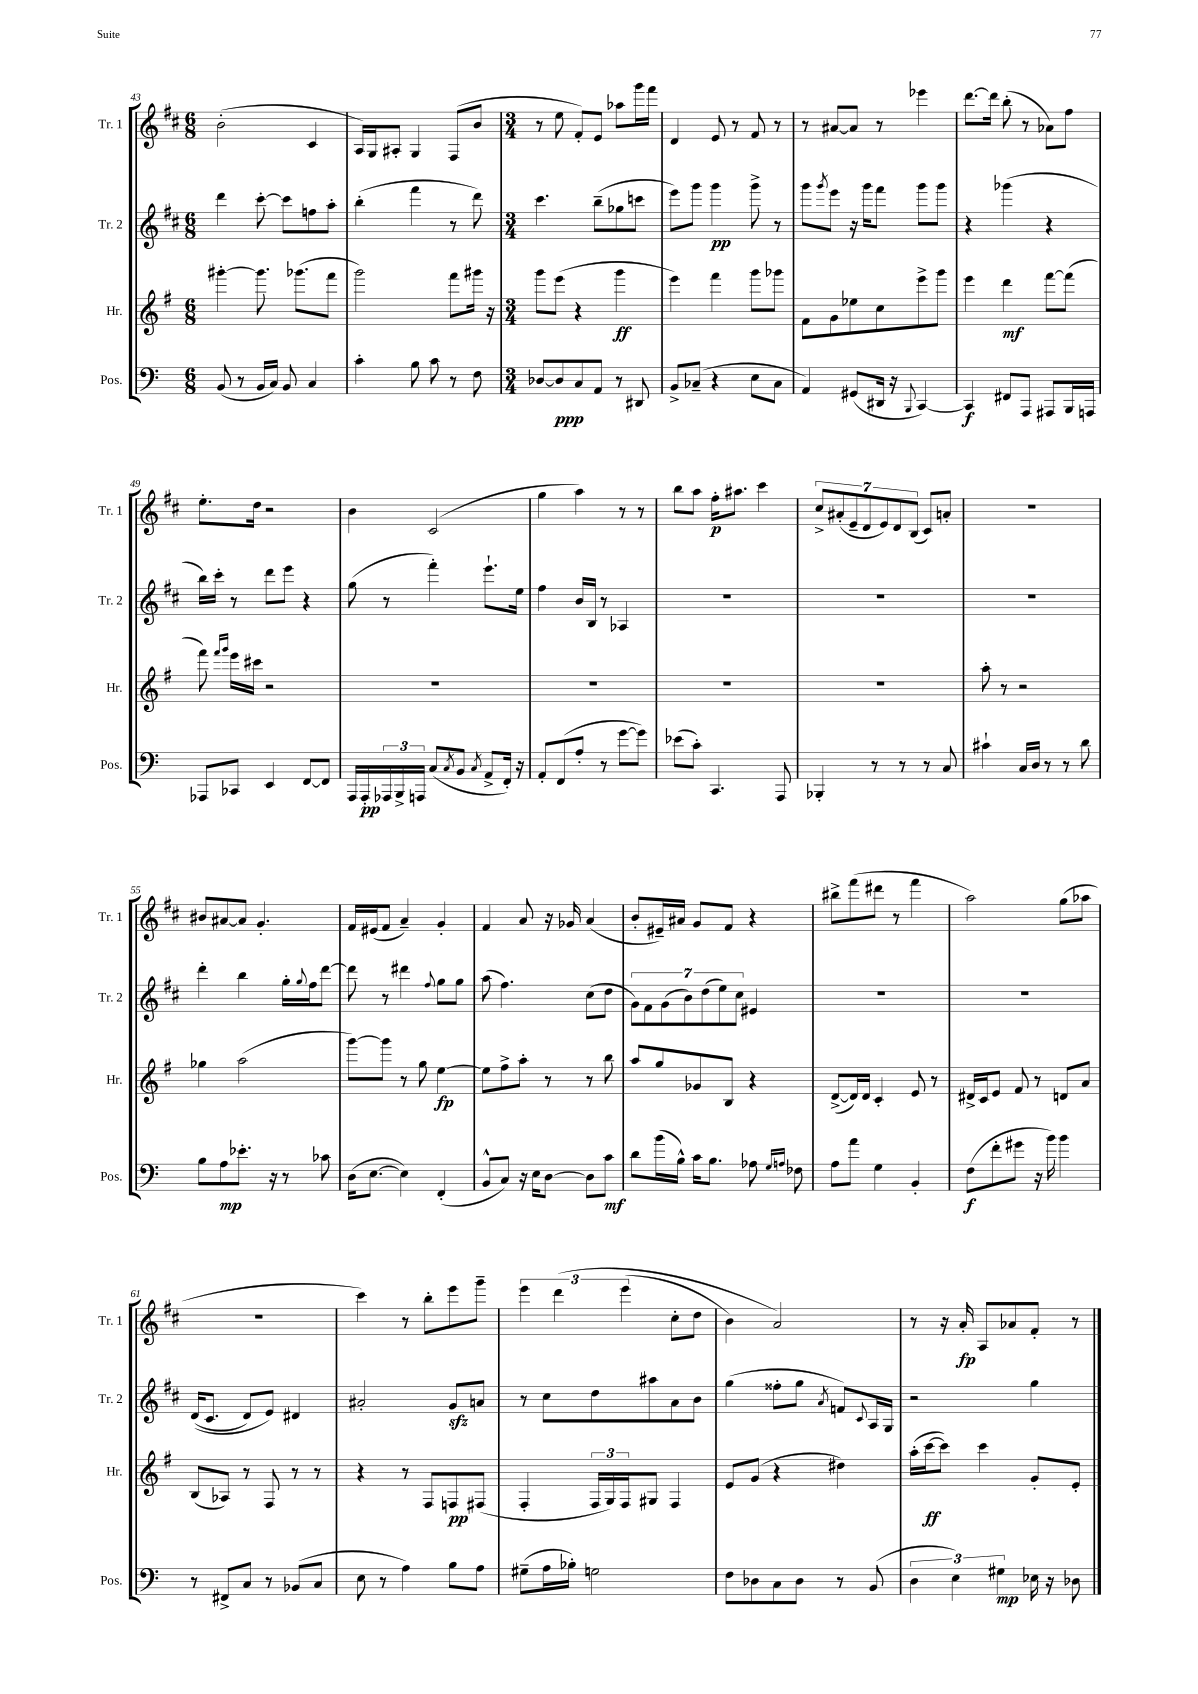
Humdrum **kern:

**kern	**kern	**kern	**kern
*staff4	*staff3	*staff2	*staff1
*clefF4	*clefG2	*clefG2	*clefG2
*k[]	*k[f#]	*k[f#c#]	*k[f#c#]
*M6/8	*M6/8	*M6/8	*M6/8
(8BB/	[4ggg#'\	4ddd\	(2b'\
8r	.	.	.
16BB/LL	8.ggg#\]	[8ccc#'\	.
16C/JJ)	.	.	.
8BB/	.	8ccc#\]L	.
.	(8.ggg-\L	.	.
4C/	.	8ff\	4c#/
.	8fff#\J	8aa'\J	.
=	=	=	=
4c'\	2ggg\)	(4bb'\	16A/LL)
.	.	.	16G/J
.	.	.	8A#'/J
8B\	.	4fff#\	4G/
8c\	.	.	.
8r	8fff#\L	8r	(8F#/L
8F\	16ggg#\Jk	8ddd\)	8b/J
.	16r	.	.
=	=	=	=
*M3/4	*M3/4	*M3/4	*M3/4
[8D-/L	8ggg\L	4.ccc#\	8r
8D-/]	(8eee\J	.	8ee\
8C/	4r	.	8f#'/L)
8AA/J	.	(8bb~\L	8e/J
8r	4ggg\	8gg-\	8aa-\L
8DD#/	.	8ccc\J	16ggg\L
.	.	.	16fff#\JJ
=	=	=	=
8BB^/L	4eee\)	8eee\L)	4d/
(8C-~/J	.	8ggg\J	.
4r	4fff#\	4ggg\	8e/
.	.	.	8r
8E\L	8ggg\L	8ggg^\	8f#/
8C-\J	8ggg-\J	8r	8r
=	=	=	=
4AA/)	8f#\L	8ggg\L	8r
.	.	8qggg/	.
.	8g\	8eee\J	[8a#/L
(8GG#/L	8ee-\	16r	8a#/]J
.	.	16ggg\LK	.
16DD#/Jk	8cc\	8fff#\J	8r
16r	.	.	.
8qqBBB/	.	.	.
[4CC/)	8eee^\	8ggg\L	4eee-\
.	8ggg\J	8ggg\J	.
=	=	=	=
4CC/]	4eee\	4r	[8.ddd\L
.	.	.	16ddd\]Jk
8FF#/L	4ddd\	(4ggg-\	(8bb'\
8AAA/J	.	.	8r
8AAA#/L	[8fff#\L	4r	8a-\L)
16BBB/L	(8fff#\]J	.	8ff#\J
16AAA/JJ	.	.	.
=	=	=	=
8AAA-/L	8fff#\)	16bb\LL)	8.ee'\L
.	.	16ccc#'\JJ	.
.	16qqfff#/LL	.	.
.	16qqggg/JJ	.	.
8CC-/J	16eee\LL	8r	.
.	16ccc#\JJ	.	16dd\Jk
4EE/	2r	8ddd\L	2r
.	.	8eee\J	.
[8FF/L	.	4r	.
8FF/]J	.	.	.
=	=	=	=
16AAA/LL	2.r	(8gg\	4b\
16AAA'/	.	.	.
24AAA-/	.	8r	.
24BBB^/	.	.	.
24AAA/JJ	.	.	.
(8C/L	.	4fff#'\)	(2c#/
8qC/	.	.	.
8BB/J	.	.	.
8qC/	.	.	.
8AA^/L	.	8.eee`\L	.
16FF'/Jk)	.	.	.
16r	.	16ee\Jk	.
=	=	=	=
8AA'/L	2.r	4ff#\	4gg\
(8FF/	.	.	.
8A'/J	.	16b/LL	4aa\)
.	.	16B/JJ	.
8r	.	8r	.
[8g\L	.	4A-/	8r
8g\]J)	.	.	8r
=	=	=	=
(8e-\L	2.r	2.r	8bb\L
8c'\J)	.	.	8aa\J
4.CC/	.	.	16ff#'\LK
.	.	.	8.aa#\J
.	.	.	4ccc#\
8AAA/	.	.	.
=	=	=	=
4BBB-'/	2.r	2.r	14cc#^/L
.	.	.	(14a#'/
.	.	.	14e~/
.	.	.	14d/
8r	.	.	.
.	.	.	14e/)
.	.	.	14d/
8r	.	.	.
.	.	.	(14B/J
8r	.	.	8c#/L)
8C/	.	.	8a'/J
=	=	=	=
4c#`\	8aa'\	2.r	2.r
.	8r	.	.
16C/LL	2r	.	.
16D/JJ	.	.	.
8r	.	.	.
8r	.	.	.
8d\	.	.	.
=	=	=	=
8B\L	4gg-\	4ddd'\	8b#/L
8A\	.	.	[8a#/
8.e-'\J	(2aa\	4bb\	8a#/]J
.	.	.	4.g'/
16r	.	.	.
8r	.	16gg'\LL	.
.	.	8qqgg/	.
.	.	16ff#\J	.
8c-\	.	[8ddd\J	.
=	=	=	=
(16D\LK	[8ggg\L)	8ddd\]	16f#/LL
[8.E\J	.	.	(16e#/J
.	8ggg\]J	8r	8f#/J
4E\])	8r	4ddd#\	4a~/)
.	8gg\	.	.
.	.	8qqff#/	.
(4FF'/	[4ee\	8gg\L	4g'/
.	.	8gg\J	.
=	=	=	=
8BB^^/L	8ee\]L	(8aa\	4f#/
8C/J)	8ff#^\	4.ff#\)	.
16r	8aa'\J	.	8a/
16E\LK	.	.	.
[8D\J	8r	.	16r
.	.	.	16g-/
8D\]L	8r	(8cc#\L	(4a/
8c\J	8bb\	8dd\J	.
=	=	=	=
8d\L	8aa/L	14g\L)	8b'/L
.	.	14f#\	.
(16b\L	8gg/	.	16e#~/L)
.	.	(14g\	.
16B^^\JJ)	.	.	16a#/JJ
.	.	14b\)	.
16c\LK	8g-/	.	8g/L
.	.	(14dd\	.
8.B\J	.	.	.
.	.	14ee\)	.
.	8B/J	.	8f#/J
.	.	14cc#\J	.
8A-\	4r	4e#/	4r
16qqG/LL	.	.	.
16qqA/JJ	.	.	.
8F-\	.	.	.
=	=	=	=
8A\L	([8d^/L	2.r	8bb#^\L
8a\J	16d/]L)	.	(8fff#\
.	16d/JJ	.	.
4G\	4c'/	.	8ddd#\J
.	.	.	8r
4BB'/	8e/	.	4fff#\
.	8r	.	.
=	=	=	=
(8F\L	16d#^/LL	2.r	2aa\)
.	16c/J	.	.
8f'\	8e/J	.	.
8g#\J	8f#/	.	.
16r	8r	.	.
16b\)	.	.	.
4b\	8d/L	.	(8gg\L
.	8a/J	.	8aa-\J
=	=	=	=
8r	(8B/L	&((16d/LK	2.r
.	.	8.c#/J	.
8FF#^/L	8A-/J)	.	.
8C/J	8r	8d/L)	.
8r	8F#/	8e/J&)	.
(8BB-/L	8r	4d#/	.
8C/J	8r	.	.
=	=	=	=
8E\	4r	2a#'/	4ccc#\)
8r	.	.	.
4A\)	8r	.	8r
.	8F#/L	.	8bb'\L
8B\L	8F/	8g/L	8eee\
8A\J	(8F#/J	8a/J	8ggg~\J
=	=	=	=
(8G#~\L	4F#'/	8r	6eee\
16A\L	.	8cc#\L	.
.	.	.	&(6ddd\
16B-'\JJ)	.	.	.
2G\	24F#/LL	8dd\	.
.	24G/)	.	.
.	24F#/J	.	(6eee\
.	8G#/J	8aa#\	.
.	4F#/	8a\	8cc#'\L
.	.	8b\J	8dd\J
=	=	=	=
8F\L	8e/L	(4gg\	4b\)
8D-\	(8g/J	.	.
8C\	4r	8ff##'\L	2a/&)
8D-\J	.	8gg\J	.
.	.	8qa/	.
8r	4dd#\)	8f/L)	.
.	.	8qqc#/	.
(8BB/	.	16A/L	.
.	.	16G/JJ	.
=	=	=	=
6D\	(16aa'\LL	2r	8r
.	[16ccc\J	.	.
.	8ccc\]J)	.	16r
6E\)	.	.	.
.	.	.	16a'/
.	4ccc\	.	8A/L
6G#\	.	.	.
.	.	.	8a-/
16E-\	8g'/L	4gg\	8f#'/J
16r	.	.	.
8D-\	8e'/J	.	8r
==	==	==	==
*-	*-	*-	*-
